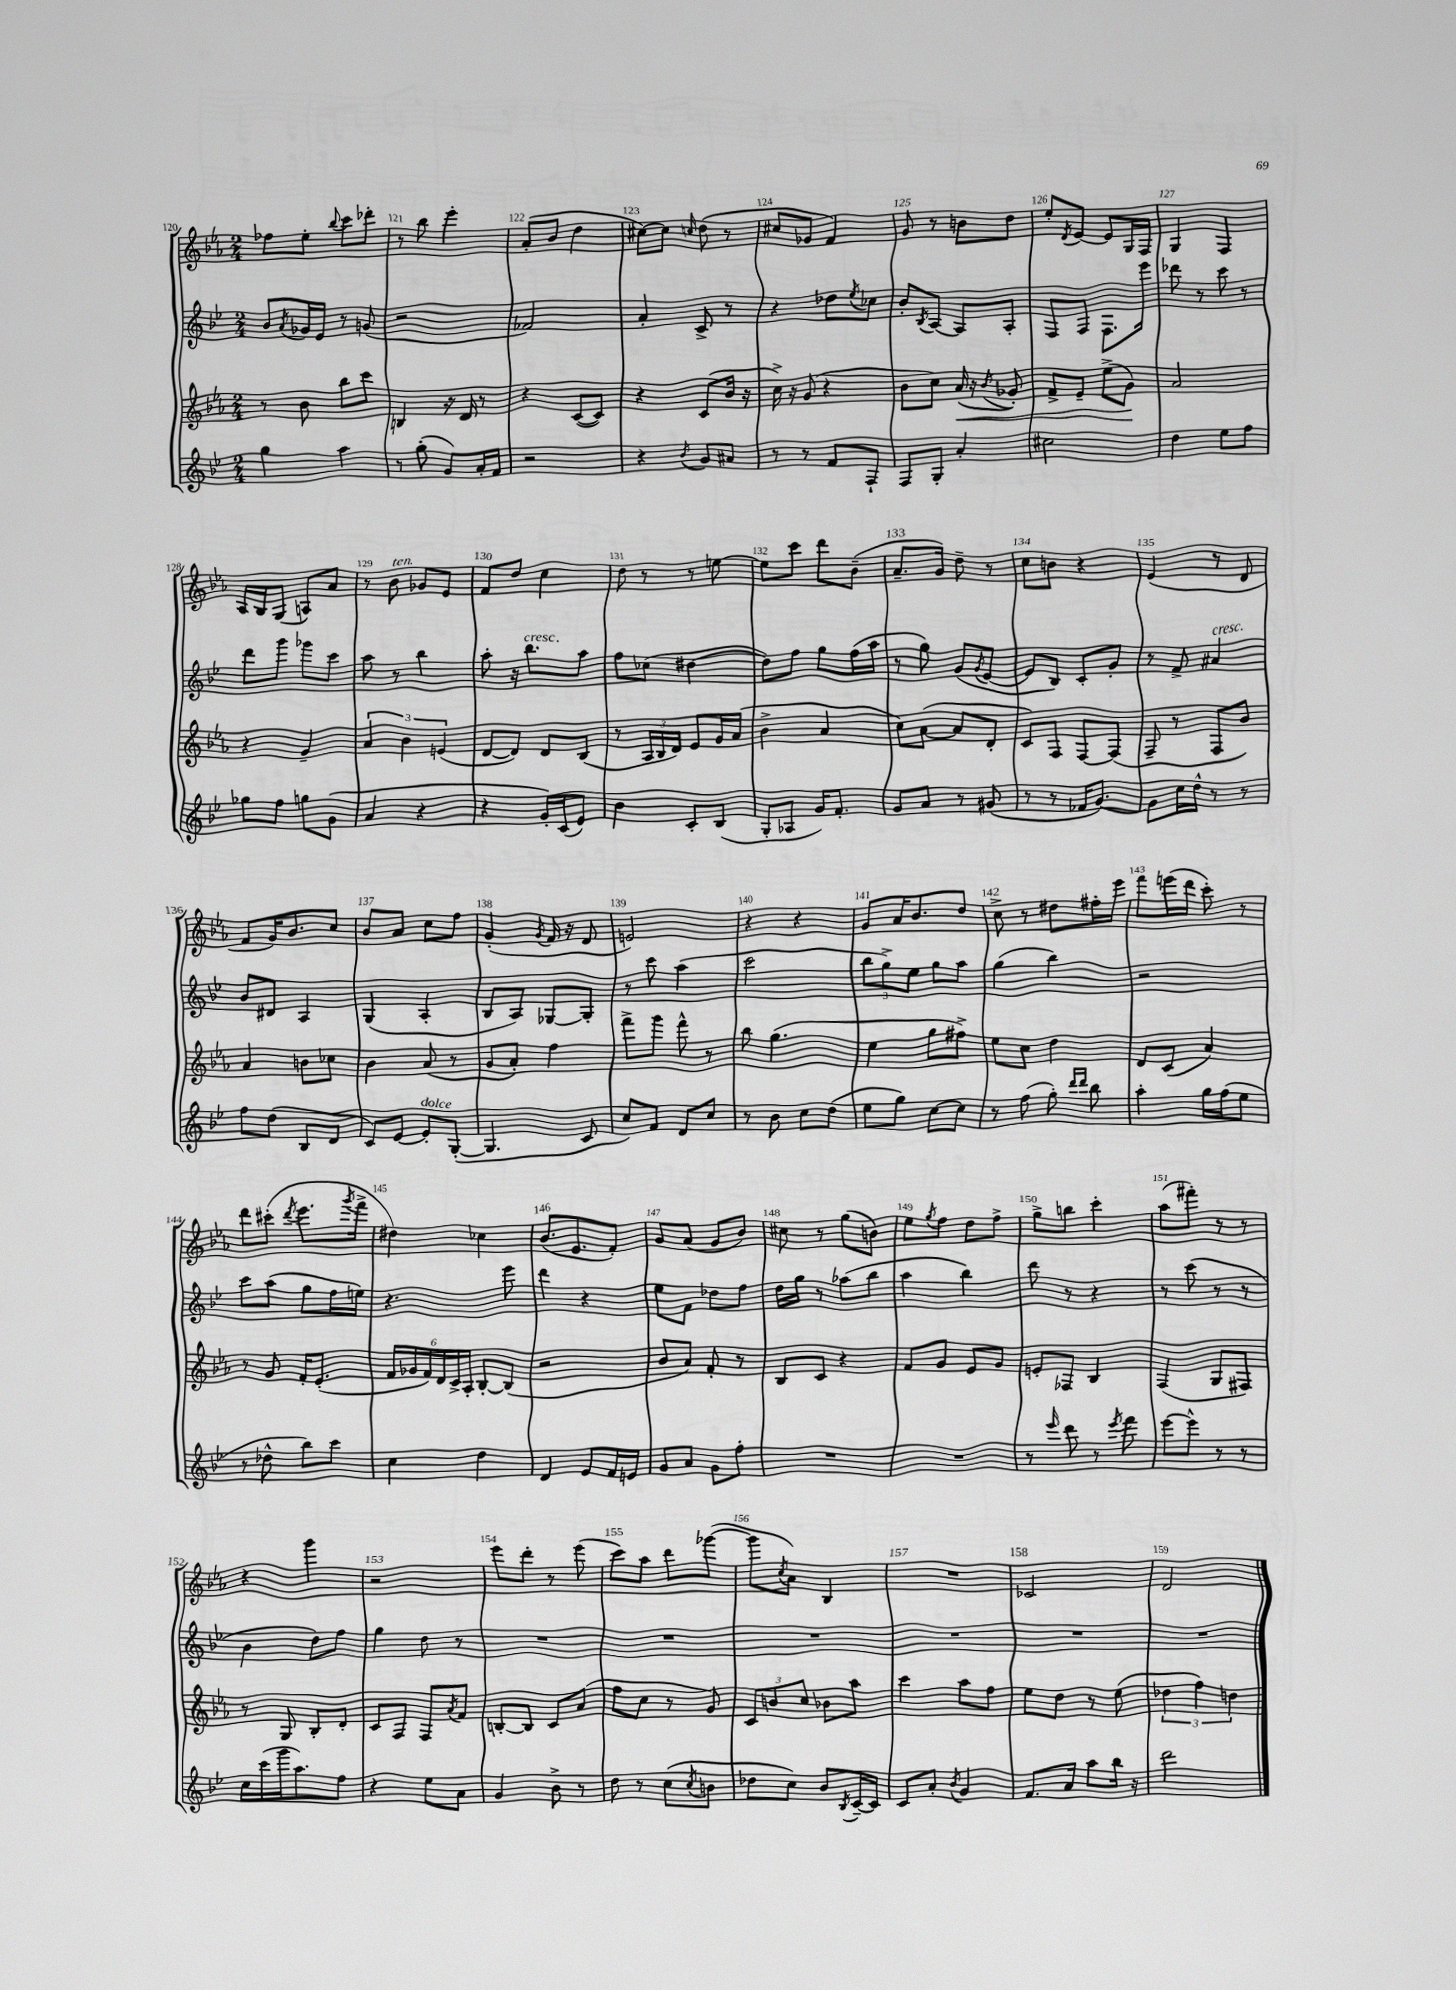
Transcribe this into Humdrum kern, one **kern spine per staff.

**kern	**kern	**kern	**kern
*staff4	*staff3	*staff2	*staff1
*clefG2	*clefG2	*clefG2	*clefG2
*k[b-e-]	*k[b-e-a-]	*k[b-e-]	*k[b-e-a-]
*M2/4	*M2/4	*M2/4	*M2/4
4gg\	8r	8b-/L	8ff-\L
.	.	8qa/	.
.	8b-\	16g-/L	8ee-'\J
.	.	16e-/JJ	.
.	.	.	8qqbb-/
4aa\	8bb-\L	8r	8ccc\L
.	8ccc\J	(8g/	8ddd-'\J
=	=	=	=
8r	4B/	2r	8r
(8gg'\	.	.	8bb-\
8g/L)	16r	.	4eee-'\
.	16d/	.	.
16a'/L	8r	.	.
16f/JJ	.	.	.
=	=	=	=
2r	4r	2f-/)	(8a-'/L
.	.	.	8b-/J
.	([8c/L	.	4dd\
.	8c/]J)	.	.
=	=	=	=
4r	4r	4a'/	[8cc#\L)
.	.	.	8cc#\]J
8qb-/	.	.	16qqcc/
8g/L	(8c/L	8c^/	(8dd\
8a#/J	16b-/Jk	8r	8r
.	16r	.	.
=	=	=	=
8r	16cc^\)	4r	8cc#/L
.	16r	.	.
8r	(8g/	.	8g-/J
8f/L	4r	8dd-\L	4f/)
.	.	8qee-/	.
8F`/J	.	8cc-\J	.
=	=	=	=
8F/L	8b-\L	8b-'/L	8g/
.	.	8qB-/	.
8G'/J	8cc\J)	[8A/J	8r
4a'/	(16a-/	8A/]L	8b\L
.	16r	.	.
.	8qb-/	.	.
.	8g-'/)	8A'/J	8dd\J
=	=	=	=
2cc#\	8f^/L	8F/L	8ee-'/L
.	.	.	8qd/
.	8e-~/J	8F/J	[8e-/J
.	(8ee-^\L	8.F\L	8e-/]L
.	8g\J)	.	16G/L
.	.	16eee-\Jk	16F/JJ
=	=	=	=
4dd\	2a-/	8ddd-\	4G/
.	.	8r	.
8ee-\L	.	8ccc\	4F/
8ff\J	.	8r	.
=	=	=	=
8gg-\L	4r	8ddd\L	16A-/LL
.	.	.	16B-/J
8ff\J	.	8ggg\J	(8G/J
8gg\L	4g~/	8ggg-\L	8A/L)
(8g\J	.	8ccc\J	8a-/J
=	=	=	=
4a/	6a-/	8aa\	8r
.	.	8r	8b-\
.	6b-\	.	.
4r	.	4bb-\	8g-/L
.	(6e/	.	.
.	.	.	8e-/J
=	=	=	=
4r	[8d/L	8aa'\	8f/L
.	8d/]J)	16r	8dd/J
.	.	8.bb-\L	.
16g'/LL)	8d/L	.	4cc\
(16c/J	.	.	.
8e-/J)	(8B-/J	8aa\J	.
=	=	=	=
4b-\	8r	8ff\L	8dd\
.	24A-/LL	(8cc-\J	8r
.	24B-/	.	.
.	24d/JJ)	.	.
8c'/L	8e-/L	[4dd#\	8r
(8B-/J	16g/L	.	[8ee\
.	(16a-/JJ	.	.
=	=	=	=
8G'/L	4b-^\	8dd#\]L)	8ee\]L
8A-/J	.	8ff\J	8ccc\J
16g/LK)	4a-/	8gg\L	8ddd\L
8.f'/J	.	.	.
.	.	(16ff\L	(8b-~\J
.	.	16aa\JJ	.
=	=	=	=
8g/L	8cc\L)	8r	8.a-~/L
8a/J	([8a-\J	8gg\)	.
.	.	.	16g/Jk)
8r	8a-/]L	(8g/L	8dd~\
.	.	8qg/	.
(8g#/	8d'/J	[8e-/J	8r
=	=	=	=
8r	8c/L)	8e-/]L	8cc\L
8r	8F/J	8B-/J)	8b\J
16f-/LK	[8F/L	8c'/L	4r
[8.g/J)	.	.	.
.	(8F/]J	8g'/J	.
=	=	=	=
8g\]L	8F~/	8r	(4e-/
16cc\L	8r	8f^/	.
16dd^^\JJ	.	.	.
8r	8F/L	4a#/	8r
8r	8b-/J)	.	8d/
=	=	=	=
8ff\L	4a-/	8b-/L	8f/L
(8dd\J	.	8d#/J	16g/K)
.	.	.	8.b-/
8B-/L	8b\L	4A/	.
8d/J	8cc-\J	.	8cc/J
=	=	=	=
8c/L)	4b-\	(4G/	8b-/L
[8e-/J	.	.	8a-/J
8e-'/]L	(8a-/	4A'/	8cc\L
([8G'/J	8r	.	8ff\J
=	=	=	=
4.G/]	8g/L	8B-/L	(4g'/
.	8a-'/J)	8A/J)	.
.	.	.	8qg/
.	4ff\	[8G-/L	16f/
.	.	.	16r
8c/	.	8G-'/]J	8d/
=	=	=	=
8cc/L)	8fff^\L	8r	2e/)
8f/J	8ggg\J	8ccc\	.
8d/L	8fff^^\	(4aa\	.
8cc/J	8r	.	.
=	=	=	=
8r	8bb-\	2ccc\	4r
8b-\	(4.gg\	.	.
8cc\L	.	.	4r
(8dd\J	.	.	.
=	=	=	=
8ee-\L	4ee-\	12bb-\L	8g/L
.	.	12gg^\)	.
8gg\J)	.	.	16a-/K
.	.	12ee-\J	.
.	.	.	8.b-/
[8cc\L	8gg\L	8gg\L	.
8cc\]J	8ff#^\J)	8aa\J	8dd/J
=	=	=	=
8r	8ee-\L	(4gg\	8cc^\
(8ff\	8cc\J	.	8r
8gg'\)	4dd\	4bb-\)	8dd#\L
16qqddd/LL	.	.	.
16qqddd/JJ	.	.	.
8bb-\	.	.	16ff#'\L
.	.	.	16eee-\JJ
=	=	=	=
4aa'\	8d/L	2r	8fff\L
.	(8c/J	.	(16eee\L
.	.	.	16ddd\JJ
16gg\LL	4a-/)	.	8ccc'\)
(16ff\J	.	.	.
8ee-\J	.	.	8r
=	=	=	=
8r	8r	8ccc\L	8ddd\L
8dd-^^\	8g/	(8aa\J	(8ccc#'\J
.	.	.	8qddd/
8bb-\L)	16f'/LK	8gg\L	8.eee-\L
.	(8.e-'/J	.	.
8ccc\J	.	16ff\L	.
.	.	.	8qggg/
.	.	16ee\JJ)	16fff^\Jk
=	=	=	=
4cc\	24f/LL	4.r	4dd#\)
.	24g-/	.	.
.	24f/)	.	.
.	24d/	.	.
.	24c^/	.	.
.	24A-'/JJ	.	.
4dd\	[8B-'/L	.	4cc-\
.	(8B-/]J	8eee-\	.
=	=	=	=
4d/	2r	4ddd\	(8.b-/L
.	.	.	8.e-/
8e-/L	.	4r	.
16f/L	.	.	8f'/J)
16e/JJ	.	.	.
=	=	=	=
8g/L	8b-/L	8ee-\L	8g/L
8a/J	8a-/J)	8f\J	(8a-/J
8g\L	8f'/	8dd-\L	8g/L
8ff'\J	8r	8ff\J	8b-/J)
=	=	=	=
2r	8B-/L	16dd\LL	8cc#\
.	.	16gg\JJ	.
.	8c/J	8r	8r
.	4r	(8aa-\L	(8gg\L
.	.	8bb-\J	8b\J)
=	=	=	=
2r	8f/L	4aa\	8ee-\L
.	.	.	8qgg/
.	8g/J	.	8ff\J
.	8e-/L	4bb-\)	8dd\L
.	8g/J	.	8ff^\J
=	=	=	=
8r	8e'/L	8ddd\	8gg^\L
16qqeee-/	.	.	.
8ddd\	8F-/J	8r	8bb\J
8r	4B-/	4r	4ccc'\
8qeee-/	.	.	.
8fff\	.	.	.
=	=	=	=
[8eee-\L	(4F/	8r	(8aa-\L
8eee-^^\]J	.	(8ccc\	8fff#'\J)
8r	8G/L	8r	8r
8r	8F#/J)	8r	8r
=	=	=	=
16cc\LL	8r	4b-\	4r
(16ccc\	.	.	.
16ggg\J	8G/	.	.
8.aa\)	.	.	.
.	8B-'/L	8dd\L)	4ggg\
8ff\J	8d'/J	8ff\J	.
=	=	=	=
4r	8c/L	4gg\	2r
.	8F/J	.	.
8ee-\L	8F/L	8dd\	.
.	8qa-/	.	.
8a\J	8f/J	8r	.
=	=	=	=
4g/	[8B'/L	2r	8eee-\L
.	8B/]J	.	8ddd'\J
8b-^\	8c/L	.	8r
8r	(8a-/J	.	(8eee-\
=	=	=	=
8dd\	8ff\L	2r	8ccc\L)
8r	8cc\J	.	8aa-\J
(8cc\L	8r	.	8ddd\L
8qcc/	.	.	.
8b\J	8g/)	.	([8ggg-\J
=	=	=	=
8dd-\L	12c/L	2r	8ggg-\]L
.	12b/	.	.
.	.	.	8qcc/
8cc\J)	.	.	8a-\J)
.	12cc/J	.	.
8b-/L	8b-\L	.	4B-/
8qB-/	.	.	.
[16c~/L	8aa-\J	.	.
16c/]JJ	.	.	.
=	=	=	=
8c/L	4ccc\	2r	2r
8a'/J	.	.	.
8qb-/	.	.	.
4g/	8aa-\L	.	.
.	8ff\J	.	.
=	=	=	=
8.f/L	8ee-\L	2r	2c-/
.	8dd\J	.	.
16a/Jk	.	.	.
8aa\L	8r	.	.
16bb-\Jk	(8ee-\	.	.
16r	.	.	.
=	=	=	=
2ddd\	6dd-\	2r	2d/
.	6ff\)	.	.
.	6dd\	.	.
==	==	==	==
*-	*-	*-	*-
